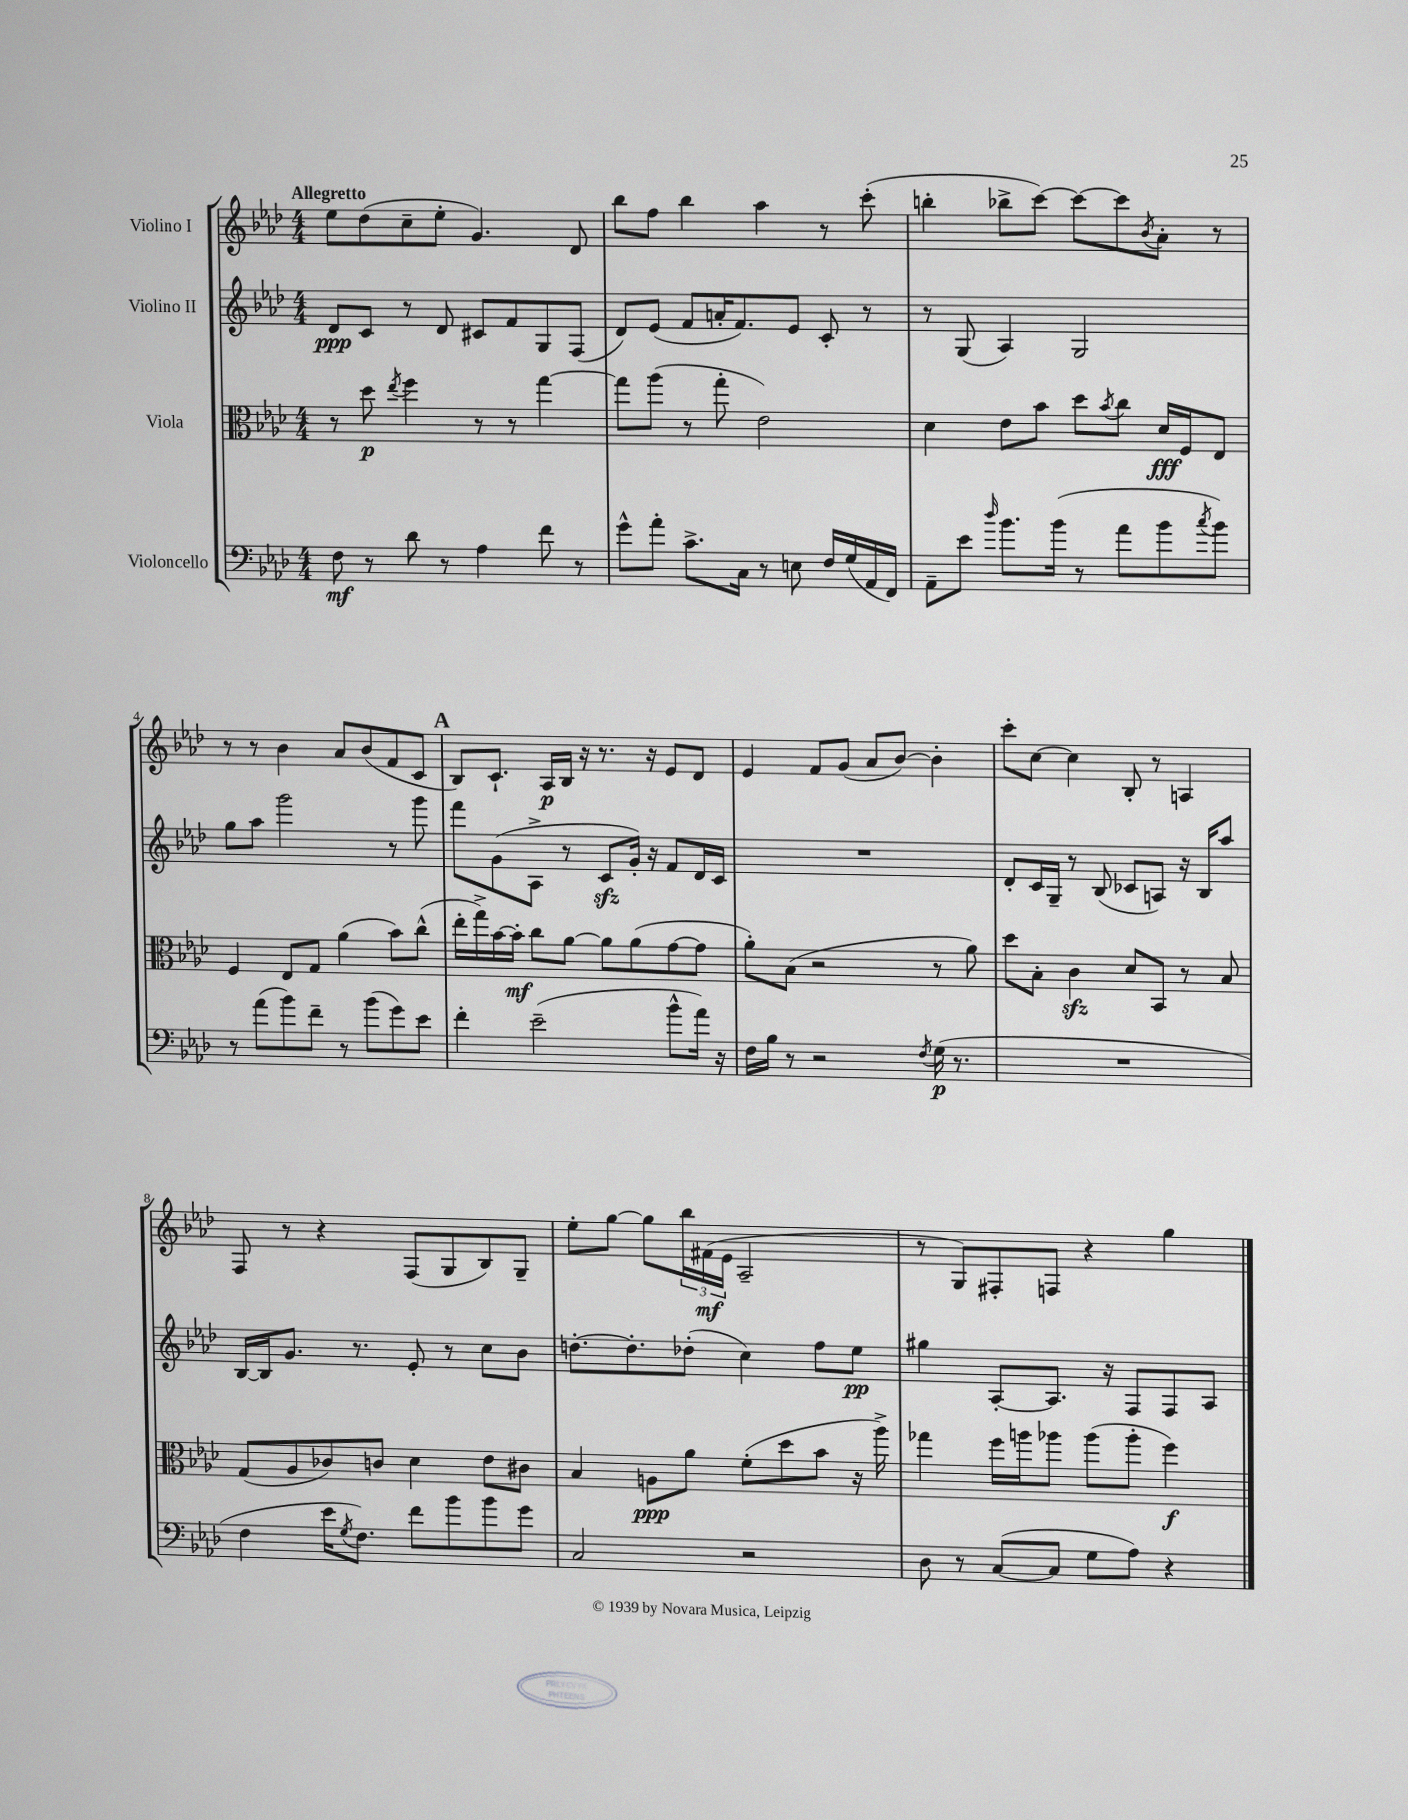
<<
\new StaffGroup <<
\new Staff = "s0" \with { instrumentName = "Violino I" } {
    \clef treble \key aes \major \numericTimeSignature \time 4/4 \tempo "Allegretto"
    ees''8 des''8( c''8-- ees''8-. g'4.) des'8 |
    bes''8 f''8 bes''4 aes''4 r8 c'''8-.( |
    b''4-. bes''8-> c'''8~) c'''8~ c'''8 \acciaccatura { bes'8 } aes'8-. r8 |
    r8 r8 bes'4 aes'8 bes'8( f'8 c'8 |
    \mark \markup { \bold "A" } bes8) c'8.-! aes16\p bes16 r16 r8. r16 ees'8 des'8 |
    ees'4 f'8 g'8( aes'8 bes'8~) bes'4-. |
    c'''8-. c''8~ c''4 bes8-. r8 a4 |
    f8 r8 r4 f8( g8 bes8) g8-- |
    ees''8-. g''8~ g''8 \tuplet 3/2 { bes''16 fis'16\mf( ees'16 } aes2-- |
    r8 g8) fis8-. f8 r4 g''4 \bar "|." |
}
\new Staff = "s1" \with { instrumentName = "Violino II" } {
    \clef treble \key aes \major \numericTimeSignature \time 4/4
    des'8\ppp c'8 r8 des'8 cis'8 f'8 g8 f8( |
    des'8) ees'8( f'8 a'16-. f'8.) ees'8 c'8-. r8 |
    r8 g8( aes4) g2 |
    g''8 aes''8 g'''2 r8 g'''8 |
    \mark \markup { \bold "A" } f'''8 g'8( aes8-> r8 c'8\sfz g'16-.) r16 f'8 des'16 c'16 |
    R1 |
    des'8-. c'16 g16-- r8 bes8( ces'8 a8) r16 bes16 aes''8 |
    bes16~ bes16 g'8. r8. ees'8-. r8 c''8 bes'8 |
    d''8.~-. d''8.-. des''8-.( c''4) f''8 ees''8\pp |
    gis''4 aes8~-. aes8. r16 f8 f8 aes8 \bar "|." |
}
\new Staff = "s2" \with { instrumentName = "Viola" } {
    \clef alto \key aes \major \numericTimeSignature \time 4/4
    r8 des''8\p \acciaccatura { ees''8 } f''4 r8 r8 g''4~ |
    g''8 aes''8( r8 g''8-. ees'2) |
    des'4 ees'8 bes'8 des''8 \acciaccatura { bes'8 } c''8 des'16\fff f16 ees8 |
    f4 ees8 g8 aes'4( bes'8) c''8-^( |
    \mark \markup { \bold "A" } ees''16-. g''16->) bes'16~ bes'16-.\mf c''8 aes'8~ aes'8 aes'8( g'8~ g'8 |
    aes'8-.) bes8( r2 r8 aes'8) |
    des''8 bes8-. c'4\sfz des'8 bes,8 r8 bes8 |
    g8( aes8 ces'8) c'8 des'4 ees'8 cis'8 |
    bes4 a8\ppp aes'8 f'8-.( des''8 bes'8 r16 aes''16->) |
    ges''4 f''16 a''16 aes''8 aes''8( aes''8-. f''4\f) \bar "|." |
}
\new Staff = "s3" \with { instrumentName = "Violoncello" } {
    \clef bass \key aes \major \numericTimeSignature \time 4/4
    f8\mf r8 des'8 r8 aes4 f'8 r8 |
    g'8-^ aes'8-. c'8.-> c16 r8 e8 f16 g16( aes,16 f,16) |
    aes,8-- ees'8 \grace { des''16 } bes'8. bes'16( r8 aes'8 bes'8 \acciaccatura { c''8 } bes'8) |
    r8 aes'8( bes'8) f'8-- r8 bes'8( g'8) ees'8 |
    \mark \markup { \bold "A" } f'4-. ees'2--( bes'8-^ aes'16) r16 |
    f16 bes16 r8 r2 \acciaccatura { f8 } g16\p( r8. |
    R1 |
    f4 ees'16 \acciaccatura { g8 } f8.) f'8 bes'8 bes'8 g'8 |
    c2 r2 |
    des8 r8 c8~( c8 g8 aes8) r4 \bar "|." |
}
>>
>>
